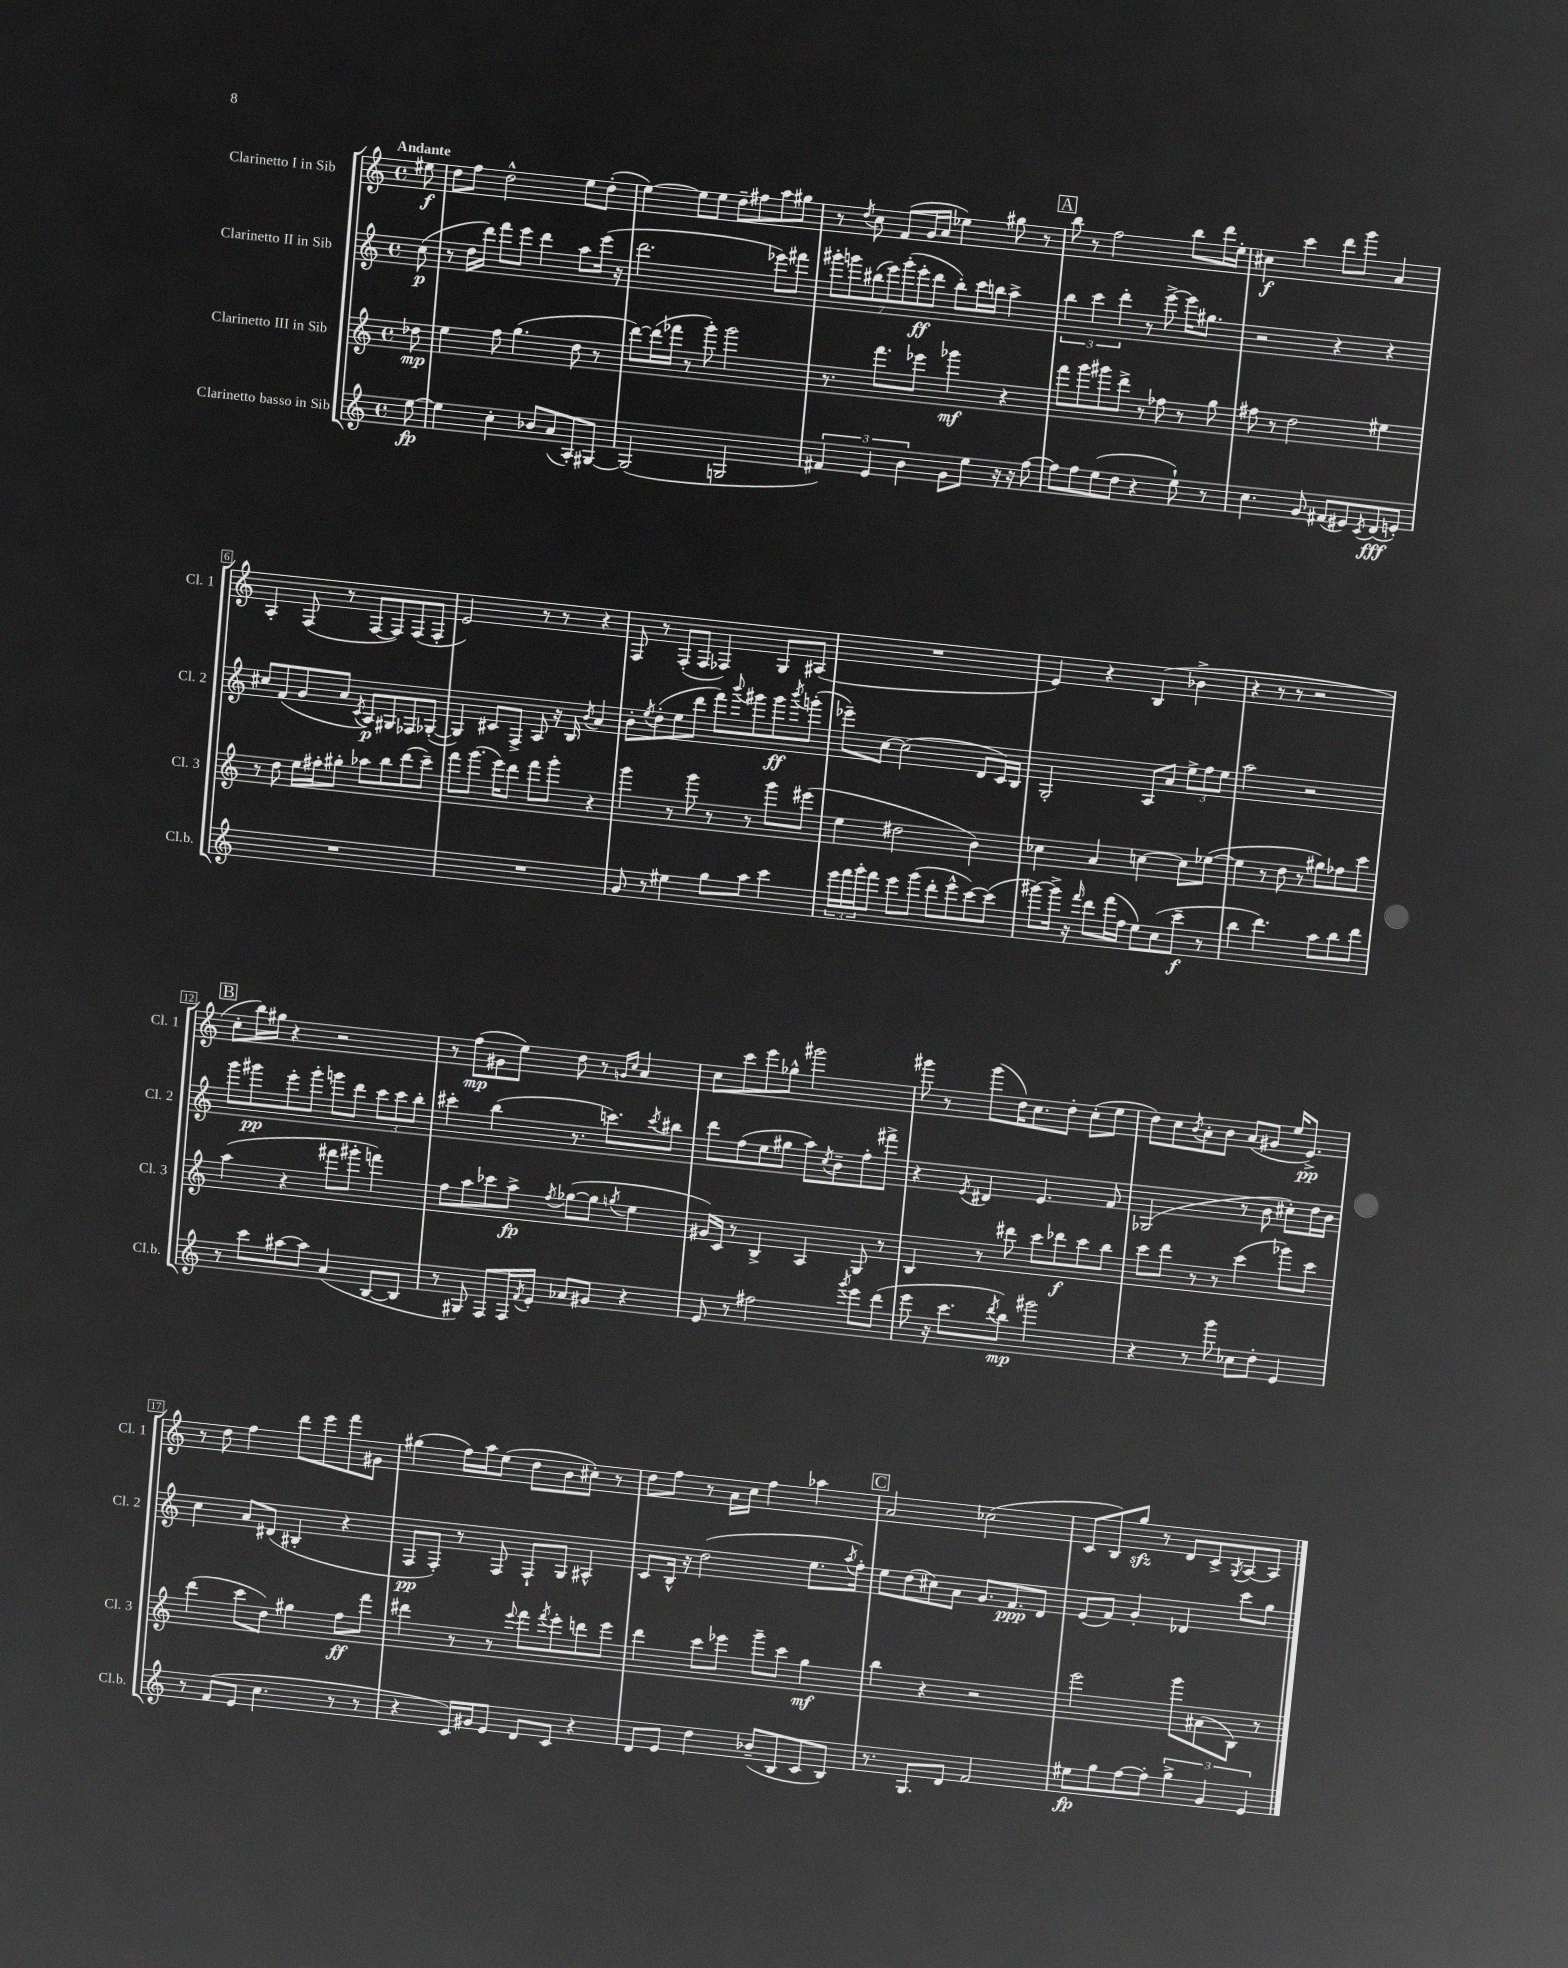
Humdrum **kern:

**kern	**kern	**kern	**kern
*staff4	*staff3	*staff2	*staff1
*clefG2	*clefG2	*clefG2	*clefG2
*k[]	*k[]	*k[]	*k[]
*M4/4	*M4/4	*M4/4	*M4/4
*met(c)	*met(c)	*met(c)	*met(c)
[8ee	8dd-	(8cc	8ee#
=	=	=	=
4ee]	4ee	8r	8dd
.	.	16dd	8ff
.	.	16ddd)	.
4cc'	8ff	8fff	2dd^^
.	(4.gg	8eee	.
8b-	.	4ddd	.
(8a	.	.	.
8A')	8dd	8aa	8ee
[8G#	8r	(16eee	(8dd'
.	.	16r	.
=	=	=	=
(2G#]	[8ddd)	2.ddd	[4ee)
.	(16ddd]	.	.
.	16fff-	.	.
.	8r	.	8ee]
.	8ggg')	.	8ee
2G	2ggg	.	8dd~
.	.	.	8ff#
.	.	8eee-)	8aa
.	.	8fff#	8gg#
=	=	=	=
6f#)	8.r	14ggg#'	8r
.	.	14ggg	.
.	.	.	8qdd
.	.	.	8cc
.	.	(14bb#	.
6e	.	.	.
.	8.fff	.	.
.	.	14eee)	.
.	.	.	(8f
.	.	(14ggg'	.
6b	.	.	.
.	.	14eee'	.
.	8eee-	.	16g
.	.	14ddd	.
.	.	.	16a
8g	4ggg-	8bb#')	4ee-)
8ee	.	16ccc	.
.	.	16bb	.
16r	4r	4aa^	8gg#
16r	.	.	.
[8ff	.	.	8r
=	=	=	=
8ff]	8fff	6bb	8bb
8ff	8ggg	.	8r
.	.	6ccc	.
(8ee	8ggg#	.	2ff
.	.	6ddd'	.
8dd	8ddd^	.	.
4r	8r	8r	.
.	8ff-	[8eee^	.
8ee`)	8r	16eee]	8bb
.	.	8.gg#	.
8r	8gg	.	16ddd
.	.	.	16ee'
=	=	=	=
4.cc	8ff#	2r	4cc#
.	8r	.	.
.	2dd	.	4ccc
8g	.	.	.
(8f#	.	4r	8ddd
8e#)	.	.	8ggg
8qc	.	.	.
(8d	4ee#	4r	4a
8e')	.	.	.
=	=	=	=
1r	8r	8cc#	4A'
.	8dd	(8f	.
.	16ee	8g	(8F
.	16ff#'	.	.
.	8gg#'	8a	8r
.	.	8qc	.
.	8aa-	8A)	[8F
.	8bb	8G#	8F])
.	(8ddd	8F-	(8F
.	8ccc~)	([8G-'	8F'
=	=	=	=
1r	8fff	4G-])	2e)
.	(8.ggg	.	.
.	.	8c#	.
.	16eee)	.	.
.	8ddd	8F^	.
.	8fff	8A	8r
.	8ggg'	16r	8r
.	.	16B	.
.	.	8qb	.
.	4r	4a	4r
=	=	=	=
8g	4ggg	8b'	8F
.	.	8qee	.
8r	.	(8dd'	8r
4ee#	8r	8ee	(8F'
.	8ggg	8ddd	8F
8gg	8r	8fff)	4F-)
.	.	8qqbbb	.
8aa	8r	8ggg#	.
4ccc	8ggg	8ggg#	8G
.	.	8qbbb	.
.	(8eee#	(8ggg'	(8A#
=	=	=	=
24eee	4ee	8eee-~)	1r
24fff	.	.	.
24ggg'	.	.	.
8fff	.	[8cc	.
8eee	2dd#	(2cc]	.
(8ggg	.	.	.
8ddd'	.	.	.
8eee^^	.	.	.
[8ccc)	4b)	8d	.
(8ccc]	.	16c)	.
.	.	16B	.
=	=	=	=
[8ggg#)	4cc-	2G'	4e)
16ggg#^]	.	.	.
16r	.	.	.
16qqfff	.	.	.
8ddd	4a	.	4r
(16fff	.	.	.
16ff	.	.	.
8ee)	[4cc	8A	(4B
(8cc	.	8a	.
8ccc~	8cc]	12ee^	4b-^
.	.	12ff	.
8r	([8ee-	.	.
.	.	12ee	.
=	=	=	=
4bb	4ee-]	2aa	4r
4.ddd)	8r	.	8r
.	8dd	.	8r
.	8r	2r	2r
8aa	8gg#)	.	.
8bb	8ff-	.	.
8ddd	8ccc	.	.
=	=	=	=
8r	(4aa	8ggg	8cc'
8ccc	.	8ggg#	16bb)
.	.	.	16gg#
[8aa#	4r	8eee'	4r
8aa#]	.	8ggg#'	.
(4a	8fff#	8ggg	2r
.	8ggg#'	8ddd	.
[8B	4fff)	12ccc	.
.	.	12ccc	.
8B]	.	.	.
.	.	12bb'	.
=	=	=	=
8r	8ff	4ccc#'	8r
8G#)	8aa	.	(8ff
8F	8ccc-	(4bb	8g#
16F	8aa^	.	8ee)
8qf	.	.	.
16e'	.	.	.
.	8qff	.	.
8a-	([8gg-	8.r	8dd
8g#	8gg-]	.	8r
.	.	8.ccc)	.
.	.	.	16qqg
.	8qgg	.	16qqcc
4r	4ee	.	4a
.	.	8qccc	.
.	.	8bb#	.
=	=	=	=
8e	16g#)	8ddd	8cc
.	16c	.	.
8r	8r	(8ff	8ccc
2ff#	4B^	8ee	8eee
.	.	8gg#	8gg-^^
.	4A	8aa)	2ggg#
.	.	8qcc	.
.	.	8b~	.
8qggg	.	.	.
8eee	8G	8ff'	.
(8ddd	8r	8fff#^	.
=	=	=	=
8eee	4B	4r	8ggg#
16r	.	.	8r
8.ccc	.	.	.
.	.	8qe	.
.	8r	4d#	(8ggg#
8qddd	.	.	.
8bb)	8ddd#	.	16dd)
.	.	.	8.cc
2ggg#	8ccc	4.e	.
.	8ddd-	.	8dd'
.	8ccc	.	(8cc'
.	8bb	8f	8ee
=	=	=	=
4r	8ccc	(2G-	8dd)
.	8ddd	.	8cc
.	.	.	8qb
8r	8r	.	8a'
8ggg	8r	.	8b
8cc-	(4ccc	8r	(8a
8dd'	.	8b	8g#
4e	8ggg-)	8cc#')	16ee
.	.	.	8.e^)
.	8ccc	16dd	.
.	.	16b	.
=	=	=	=
8r	(4ddd	4cc	8r
(8f	.	.	8dd
8e	8ccc	8a	4ff
4.cc	8dd)	(8d#	.
.	4gg#	4B#'	8ddd
.	.	.	8eee
8r	8ff	4r	8fff
8r	8fff	.	8g#
=	=	=	=
4r	4ddd#	8F	(4gg#
.	.	8F')	.
16c)	8r	8r	16ff)
16g#	.	.	16aa
8e	8r	8F	(8ee
.	8qqeee	.	.
8d	8fff	8F`	8dd
.	8qfff	.	.
8c	8eee'	8G	8b
4r	8ddd	4A#^^	8cc#')
.	8eee	.	8r
=	=	=	=
8d	4ddd	8c	8dd
8e	.	16B^^	8ff
.	.	16r	.
4dd	8ccc	(2dd	8r
.	8eee-	.	16a
.	.	.	16cc
(8b-~	8ggg~	.	4ff
8B	8ccc	.	.
8c	4gg	8.ee	4aa-
8B)	.	.	.
.	.	8qaa	.
.	.	16ff')	.
=	=	=	=
8.r	4bb	8ee	2a
.	.	(8dd	.
8.G	.	.	.
.	4r	8cc#)	.
8d	.	8a	.
2f	2r	8.g	(2cc-
.	.	8.f	.
.	.	8d	.
=	=	=	=
8ee#	2eee	(8e	8c
8gg	.	8f)	8B)
[8ff	.	4g'	8gg
8ff']	.	.	8r
6gg^	8ggg	4d-	8d
.	(8a#	.	8c^
6g	.	.	.
.	.	.	8qG
.	8B)	8ccc	[8A
6e	.	.	.
.	8r	8gg	8A]
==	==	==	==
*-	*-	*-	*-
